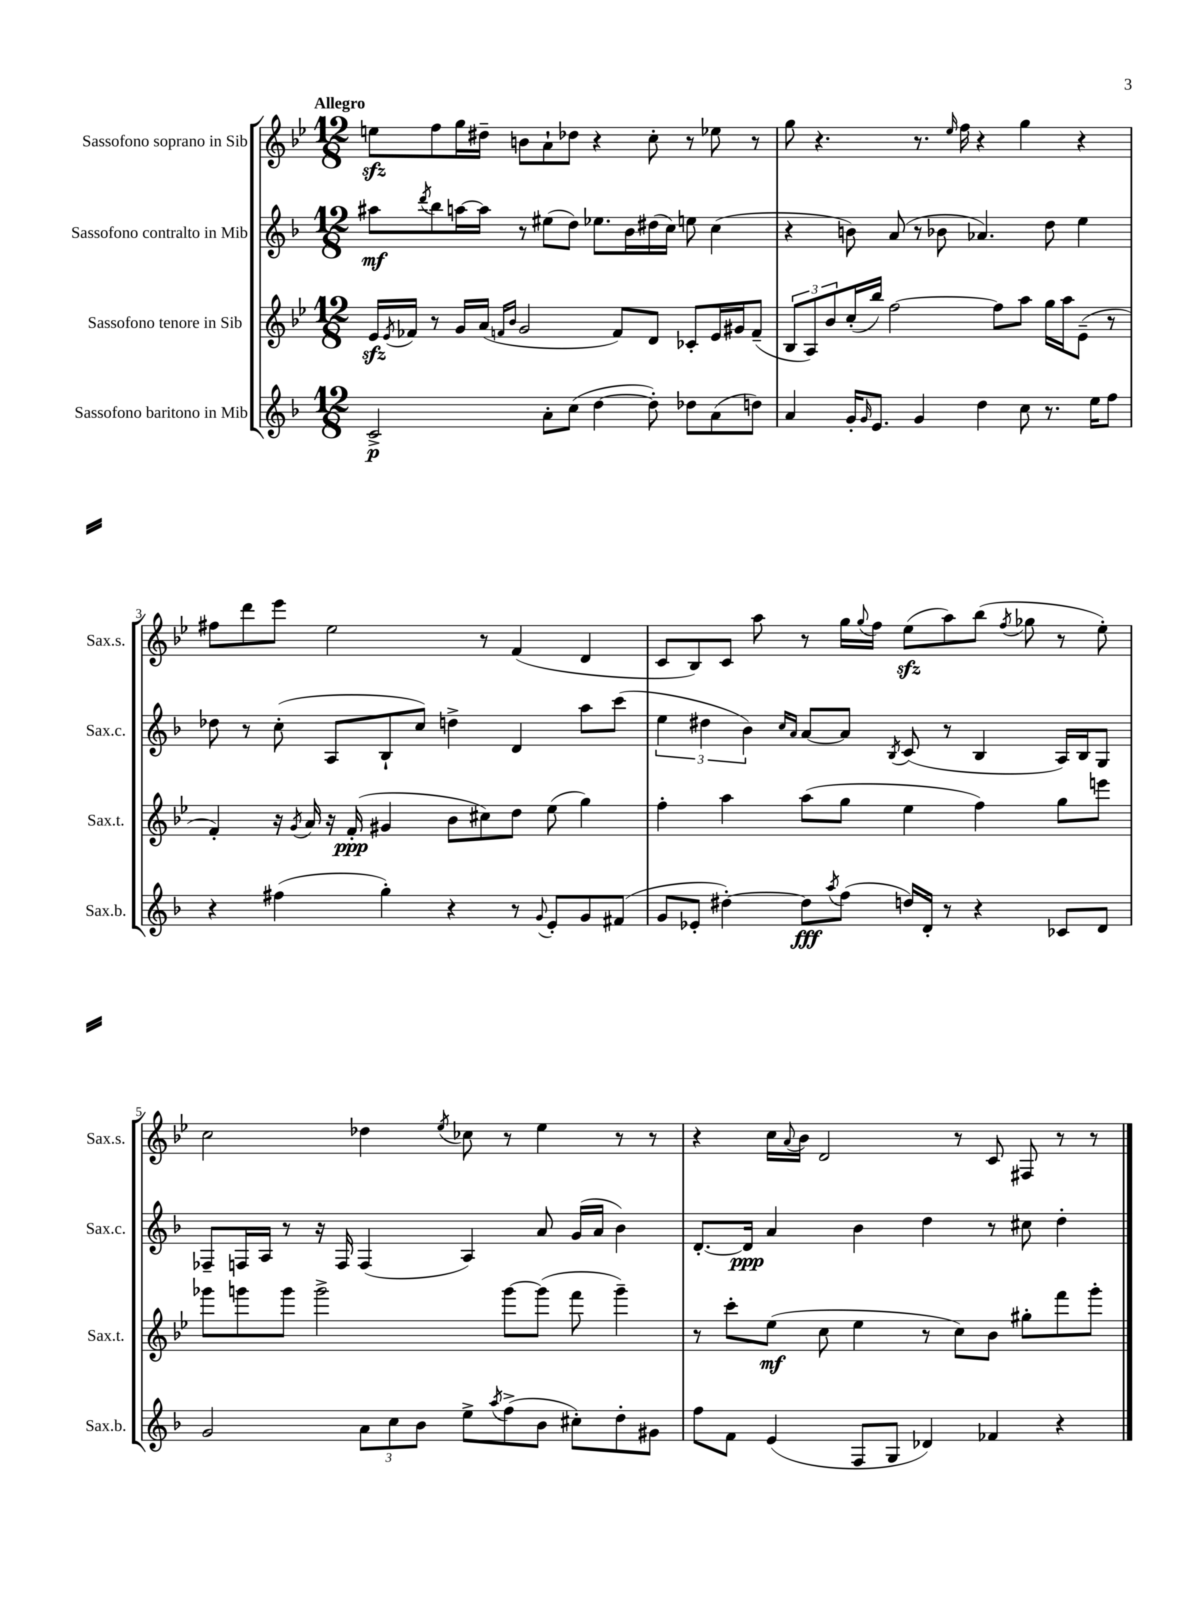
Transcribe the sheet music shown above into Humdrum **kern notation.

**kern	**dynam	**kern	**dynam	**kern	**dynam	**kern
*part4	*part4	*part3	*part3	*part2	*part2	*part1
*staff4	*staff4	*staff3	*staff3	*staff2	*staff2	*staff1
*I"Sassofono baritono in Mib	*	*I"Sassofono tenore in Sib	*	*I"Sassofono contralto in Mib	*	*I"Sassofono soprano in Sib
*I'Sax.b.	*	*I'Sax.t.	*	*I'Sax.c.	*	*I'Sax.s.
*clefG2	*	*clefG2	*	*clefG2	*	*clefG2
*k[b-]	*	*k[b-e-]	*	*k[b-]	*	*k[b-e-]
*M12/8	*	*M12/8	*	*M12/8	*	*M12/8
=1	=1	=1	=1	=1	=1	=1
!	!	!	!	!	!	!LO:TX:a:B:t=Allegro
2c^/	p	16e-zz/LL	.	8aa#X\L	mf	8eenzz\L
.	.	8qe-/	.	.	.	.
.	.	16f-X/JJ	.	.	.	.
.	.	.	.	8qddd/	.	.
.	.	8r	.	8bb-\	.	8ff\
.	.	16g/LL	.	[16aan\L	.	16gg\L
.	.	(16a/JJ	.	16aa\JJ]	.	16dd#X~\JJ
.	.	16qqfn/LL	.	.	.	.
.	.	16qqb-/JJ	.	.	.	.
.	.	2g/	.	8r	.	8bn\L
8a'\L	.	.	.	(8ee#X\L	.	8a`\
(8cc\J	.	.	.	8dd\J)	.	8dd-X\J
[4dd\	.	.	.	8.ee-X\L	.	4r
.	.	8f/L)	.	.	.	.
.	.	.	.	16b-\L	.	.
8dd'\])	.	8d/J	.	(16dd#X\	.	8cc'\
.	.	.	.	16cc\JJ)	.	.
8dd-X\L	.	8c-X'/L	.	8een\	.	8r
(8a\	.	16e-/L	.	(4cc\	.	8ee-X\
.	.	16g#X/J	.	.	.	.
8ddn\J)	.	(8f~/J	.	.	.	8r
=2	=2	=2	=2	=2	=2	=2
4a/	.	12B-/L	.	4r	.	8gg\
.	.	12A/)	.	.	.	.
.	.	.	.	.	.	4.r
.	.	12b-/	.	.	.	.
16g'/KL	.	(16cc'/L	.	8bn\)	.	.
16qqg/	.	.	.	.	.	.
8.e/J	.	16bb-/JJ)	.	.	.	.
.	.	[2ff\	.	(8a/	.	.
4g/	.	.	.	8r	.	8.r
.	.	.	.	8b-X\	.	.
.	.	.	.	.	.	16qqee-/
.	.	.	.	.	.	16ff\
4dd\	.	.	.	4.a-X/)	.	4r
.	.	8ff\L]	.	.	.	.
8cc\	.	8aa\J	.	.	.	4gg\
8.r	.	16gg\LL	.	8dd\	.	.
.	.	16aa\J	.	.	.	.
.	.	(8e-~\J	.	4ee\	.	4r
16ee\KL	.	.	.	.	.	.
8ff\J	.	8r	.	.	.	.
!!LO:LB:g=z
=3	=3	=3	=3	=3	=3	=3
4r	.	4f'/)	.	8dd-X\	.	8ff#X\L
.	.	.	.	8r	.	8ddd\
(4ff#X\	.	16r	.	(8cc'\	.	8eee-\J
.	.	8qg/	.	.	.	.
.	.	16a/	.	.	.	.
.	.	16r	.	8A/L	.	2ee-\
.	.	(16f'/	ppp	.	.	.
4gg'\)	.	4g#X/	.	8B-`/	.	.
.	.	.	.	8cc/J)	.	.
4r	.	8b-\L	.	4ddn^\	.	.
.	.	8cc#X\)	.	.	.	8r
8r	.	8dd\J	.	4d/	.	(4f/
8qqg/	.	.	.	.	.	.
8e'/L	.	(8ee-\	.	.	.	.
8g/	.	4gg\)	.	8aa\L	.	4d/
(8f#X/J	.	.	.	(8ccc\J	.	.
=4	=4	=4	=4	=4	=4	=4
8g/L	.	4ff'\	.	6ee\	.	8c/L
8e-X'/J	.	.	.	.	.	8B-/)
.	.	.	.	6dd#X\	.	.
[4dd#X'\)	.	4aa\	.	.	.	8c/J
.	.	.	.	6b-\)	.	.
.	.	.	.	.	.	8aa\
.	.	.	.	16qqcc/LL	.	.
.	.	.	.	16qqa/JJ	.	.
8dd#\L]	fff	(8aa\L	.	[8a/L	.	8r
8qaa/	.	.	.	.	.	.
(8ff\J	.	8gg\J	.	8a/J]	.	16gg\LL
.	.	.	.	.	.	8qqgg/
.	.	.	.	.	.	16ff\JJ
.	.	.	.	8qB-/	.	.
16ddn/LL)	.	4ee-\	.	(8c/	.	(8ee-zz\L
16d'/JJ	.	.	.	.	.	.
8r	.	.	.	8r	.	8aa\)
4r	.	4ff\)	.	4B-/	.	(8bb-\J
.	.	.	.	.	.	8qff/
.	.	.	.	.	.	8gg-X\
8c-X/L	.	8gg\L	.	16A/LL)	.	8r
.	.	.	.	16B-/J	.	.
8d/J	.	8eeen\J	.	8G/J	.	8ee-'\)
!!LO:LB:g=z
=5	=5	=5	=5	=5	=5	=5
2g/	.	8ggg-X\L	.	8F-X~/L	.	2cc\
.	.	8gggn\	.	16Fn/L	.	.
.	.	.	.	16A/JJ	.	.
.	.	8ggg\J	.	8r	.	.
.	.	2ggg^\	.	16r	.	.
.	.	.	.	16F/	.	.
12a\L	.	.	.	(4F/	.	4dd-X\
12cc\	.	.	.	.	.	.
12b-\J	.	.	.	.	.	.
.	.	.	.	.	.	8qee-/
8ee^\L	.	.	.	4A/)	.	8cc-X\
8qaa/	.	.	.	.	.	.
(8ff^\	.	[8ggg\L	.	.	.	8r
8b-\J	.	(8ggg\J]	.	8a/	.	4ee-\
8cc#X'\L)	.	8fff\	.	(16g/LL	.	.
.	.	.	.	16a/JJ	.	.
8dd'\	.	4ggg~\)	.	4b-\)	.	8r
8g#X\J	.	.	.	.	.	8r
=6	=6	=6	=6	=6	=6	=6
8ff\L	.	8r	.	[8.d'/L	.	4r
8f\J	.	8ccc'\L	.	.	.	.
.	.	.	.	16d/Jk]	ppp	.
(4e/	.	(8ee-\J	mf	4a/	.	16cc\LL
.	.	.	.	.	.	8qqa/
.	.	.	.	.	.	16b-\JJ
.	.	8cc\	.	.	.	2d/
8F/L	.	4ee-\	.	4b-\	.	.
8G/J	.	.	.	.	.	.
4d-X/)	.	8r	.	4dd\	.	.
.	.	8cc\L)	.	.	.	8r
4f-X/	.	8b-\J	.	8r	.	8c/
.	.	8gg#X'\L	.	8cc#X\	.	8F#X/
4r	.	8fff\	.	4dd'\	.	8r
.	.	8ggg'\J	.	.	.	8r
==	==	==	==	==	==	==
*-	*-	*-	*-	*-	*-	*-
